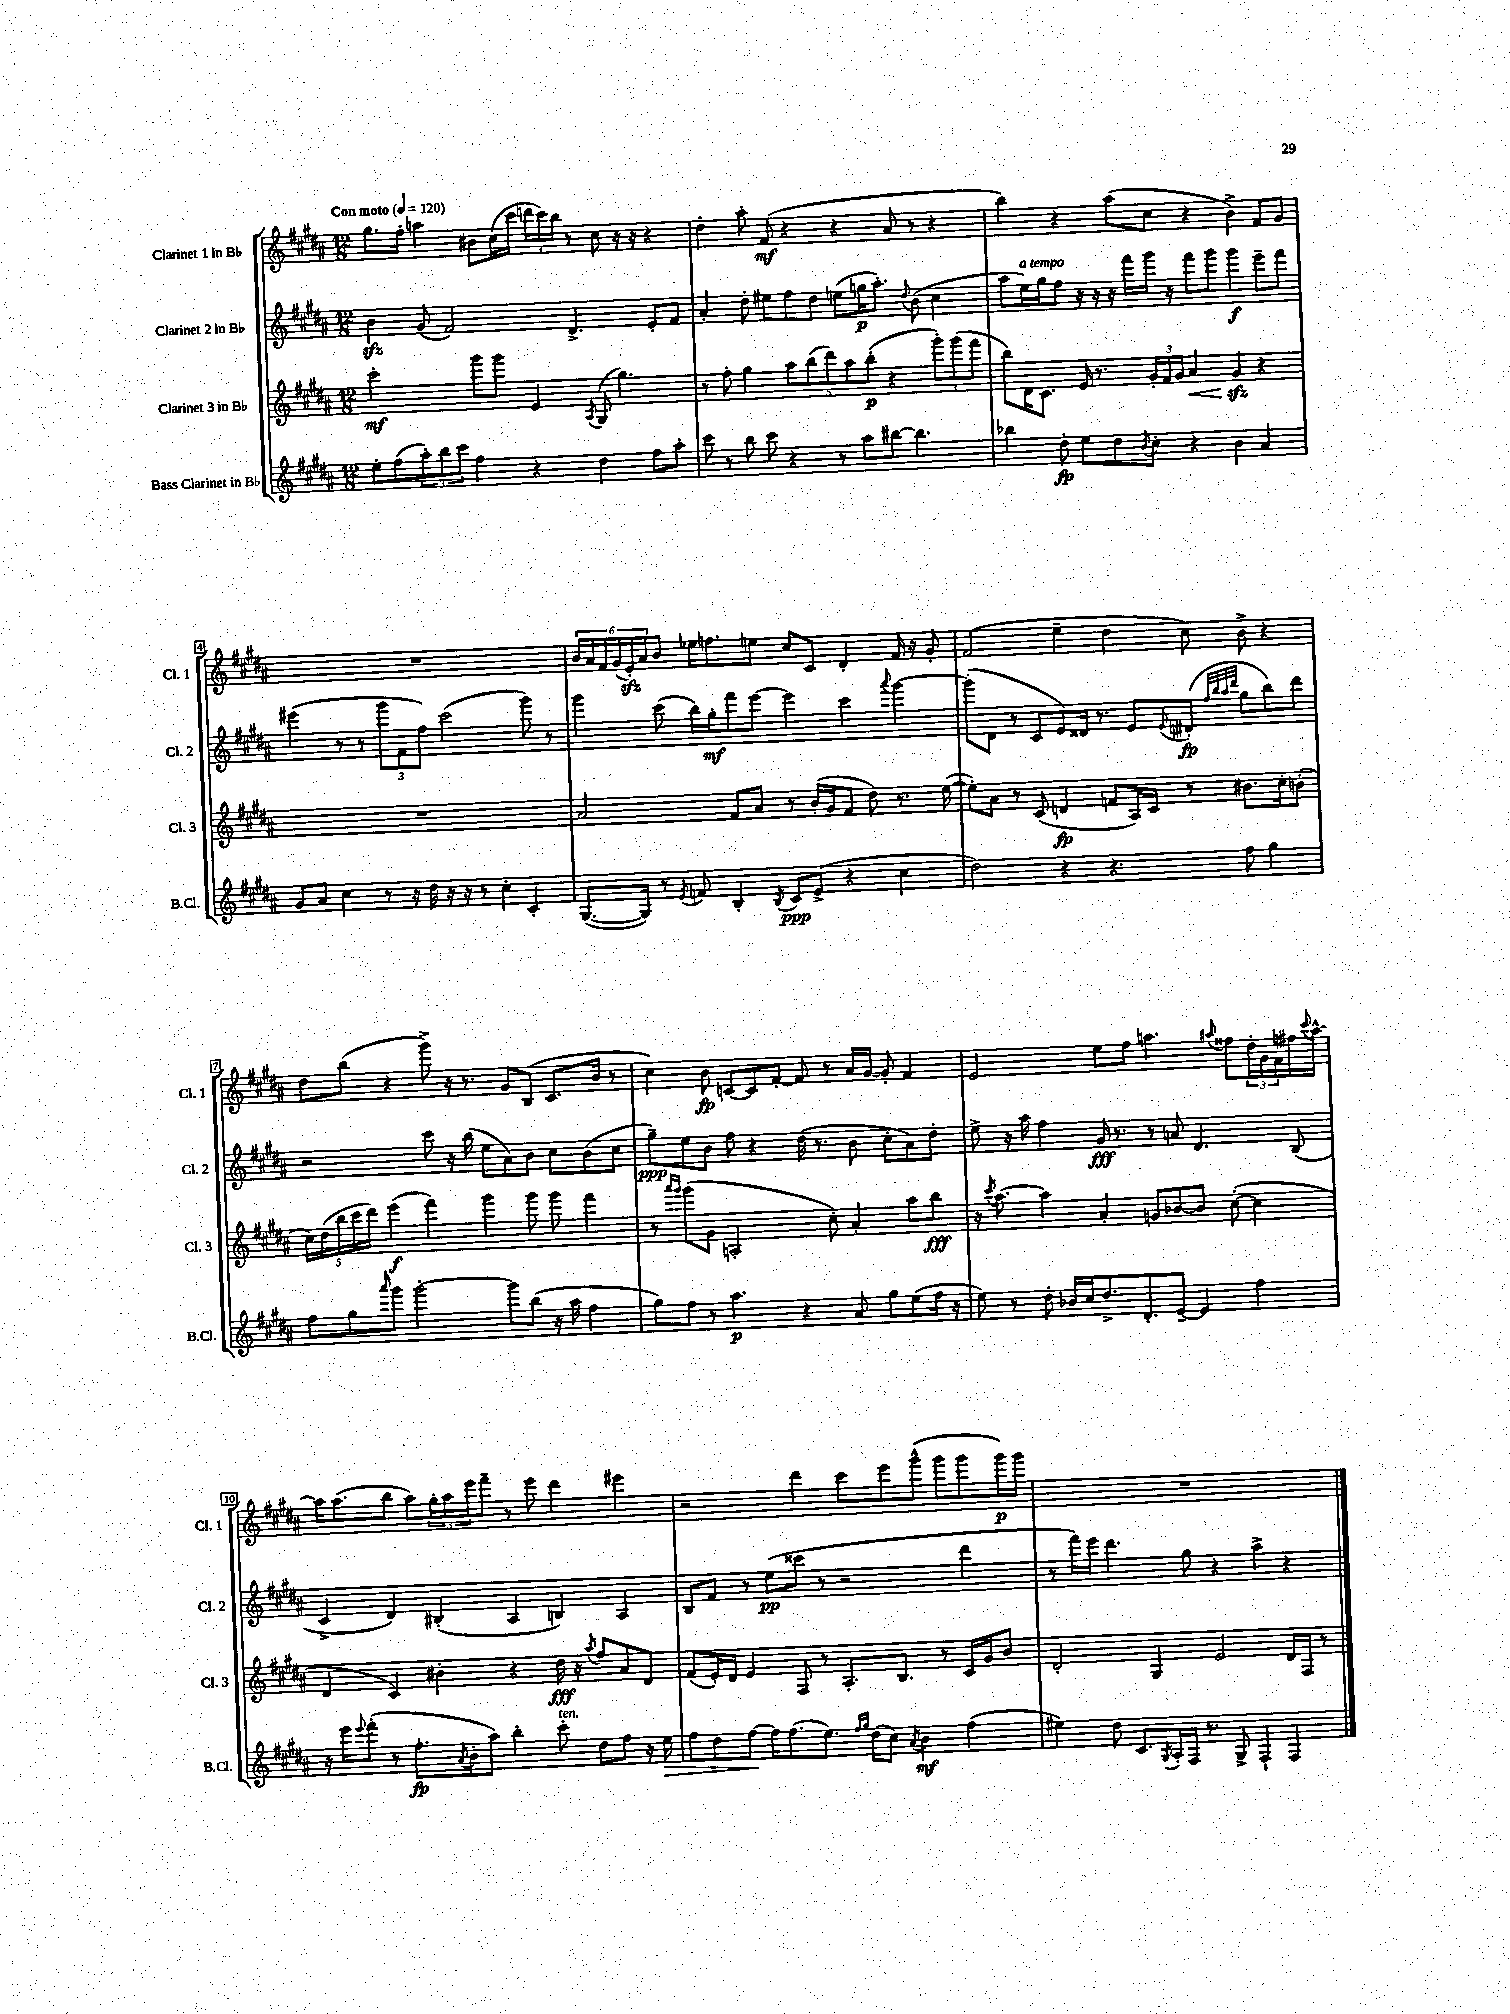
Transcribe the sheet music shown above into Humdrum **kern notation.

**kern	**kern	**kern	**kern
*staff4	*staff3	*staff2	*staff1
*clefG2	*clefG2	*clefG2	*clefG2
*k[f#c#g#d#a#]	*k[f#c#g#d#a#]	*k[f#c#g#d#a#]	*k[f#c#g#d#a#]
*M12/8	*M12/8	*M12/8	*M12/8
*MM120	*MM120	*MM120	*MM120
8ee'	2ccc#'	4b	8.gg#
(8ff#	.	.	.
.	.	.	16ff#'
12aa#')	.	(8g#	4aa
12bb	.	.	.
.	.	2f#)	.
12ccc#	.	.	.
4ff#	8ggg#	.	8b#
.	8ggg#	.	(16cc#
.	.	.	16ccc#
4r	4e	.	24ddd
.	.	.	24ccc#)
.	.	.	24bb
.	.	4.d#^	8r
.	8qA#	.	.
4dd#	(8G#	.	8cc#
.	4.gg#)	.	16r
.	.	.	16r
8ff#	.	8e'	4r
8aa#'	.	8f#	.
=	=	=	=
8ccc#	8r	4a#'	4dd#'
8r	8ff#'	.	.
8bb	4gg#	8dd#'	8aa#'
8ccc#	.	8ee#	(8f#
4r	10aa#	8ff#	4r
.	(10bb	.	.
.	.	8dd#	.
.	10ddd#)	.	.
8r	.	(8ee	4r
.	10aa#	.	.
8aa#	.	16gg	.
.	(10bb'	.	.
.	.	8.aa#')	.
[8bb#	4r	.	8a#
.	.	8qqdd#	.
4.bb#]	.	(8b	8r
.	12ggg#')	4cc#	4r
.	(12ggg#	.	.
.	12fff#	.	.
=	=	=	=
4bb-	8bb)	8aa#	4bb)
.	16d#	16ee)	.
.	8.c#	16gg#	.
8dd#'	.	8ff#	4r
8ee	16e	16r	.
.	8.r	16r	.
8dd#	.	16r	(8aa#
.	.	16fff#	.
8qb	.	.	.
8cc#'	24g#'	16ggg#	8cc#
.	24f#	.	.
.	.	16r	.
.	24g#	.	.
4r	4a#	8fff#	4r
.	.	8ggg#	.
4b	4g#	4ggg#	4b^)
4a#	4r	8eee~	8f#
.	.	8fff#	8g#
=	=	=	=
8g#	1.r	(4eee#	1.r
8a#	.	.	.
4cc#	.	8r	.
.	.	8r	.
8r	.	12ggg#	.
.	.	12f#	.
16r	.	.	.
.	.	12ff#)	.
16dd#	.	.	.
16r	.	(2ccc#	.
16r	.	.	.
8r	.	.	.
4cc#'	.	.	.
4c#'	.	8ggg#)	.
.	.	8r	.
=	=	=	=
([8.G#	2a#	4ggg#	24b
.	.	.	24a#
.	.	.	24f#
.	.	.	(24g#
.	.	.	24e')
16G#])	.	.	.
.	.	.	24a#
8r	.	(8ccc#	8b
8qe	.	.	.
8f	.	16bb)	16ee-
.	.	16gg#'	8.ff
4B'	8f#	8fff#	.
.	8a#	[8eee	8ee
8qB	.	.	.
8c#	8r	4eee]	8cc#
(8e^	(16b'	.	8c#
.	16g#	.	.
4r	8f#	4ccc#	4d#'
.	8dd#)	.	.
.	.	8qqaaa#	.
4cc#	8.r	[4ggg#	16f#
.	.	.	16r
.	.	.	8g#'
.	([16ee	.	.
=	=	=	=
2dd#)	8ee'])	(8ggg#']	(2f#
.	8a#	8d#	.
.	8r	8r	.
.	(8c#	8c#	.
4r	4d	8e)	4ee~
.	.	16d##	.
.	.	8.r	.
4.r	8f	.	4dd#
.	16A#)	8e	.
.	16c#	.	.
.	.	8qqe	.
.	8r	(8d#'	8cc#)
.	.	32qqff#	.
.	.	32qqbb	.
.	.	32qqaa#	.
.	.	32qqddd#	.
8ff#	8.b#	8gg#	8b^
4gg#	.	8bb)	4r
.	16cc#'	.	.
.	(8b'	8ddd#	.
=	=	=	=
8ff#	20cc#)	2r	8dd#
.	(20dd#	.	.
.	20bb	.	.
8gg#	.	.	(8bb
.	20ccc#	.	.
.	20ddd#)	.	.
16qqaaa#	.	.	.
8ggg#	(4eee	.	4r
[2ggg#'	.	.	.
.	4fff#)	8ccc#	8ggg#^)
.	.	16r	16r
.	.	(16bb	8.r
.	4ggg#	8ee	.
8ggg#]	.	8a#)	8g#
(8bb	8ggg#	8b	(8B
16r	8ggg#	8cc#	8.c#
16aa#	.	.	.
4ff#	4fff#	(8b	.
.	.	.	16b
.	.	8cc#	8r
=	=	=	=
8gg#)	8r	8gg#~)	4cc#)
.	16qqaaa#	.	.
.	16qqggg#	.	.
8ff#	(8ggg#	8ee	.
8r	8g#	8b	8b
4.aa#	2A'	8ff#	[8c
.	.	4r	8c]
.	.	.	[8f#'
4r	.	(16dd#	8f#]
.	.	8.r	.
.	8cc#')	.	8r
8a#	4a#'	8b	16a#
.	.	.	[16g#
8gg#	.	8cc#'	8g#']
(8ee	8aa#	8a#)	4f#
16ff#	8bb	8dd#'	.
16r	.	.	.
=	=	=	=
8ee)	16r	8ee^	2e
.	8qccc#	.	.
.	[8.aa#	.	.
8r	.	16r	.
.	.	16aa#	.
8dd#'	4aa#]	4ff#	.
16b-	.	.	.
16cc#	.	.	.
8.dd#^	4a#'	16g#	8ee
.	.	8.r	.
.	.	.	8ff#
8.d#'	.	.	.
.	8g	8r	4.aa
[8e~	[8b-	8a	.
4e]	8b-]	4.d#	.
.	.	.	8qqaa#
.	([8cc#'	.	8ff##
4ff#	4cc#]	.	24dd#'
.	.	.	24g#
.	.	.	24f#
.	.	(8B	16ff#
.	.	.	8qqccc#
.	.	.	[16aa#^^
=	=	=	=
16r	4d#	4c#^	16aa#]
16eee	.	.	(8.aa#
8qqeee	.	.	.
(8fff#'	.	.	.
8r	4c#)	4d#)	8bb
8.ff#'	.	.	8aa#)
.	4b#'	(4B#'	24gg#'
.	.	.	24aa#
8qa#	.	.	.
16b'	.	.	.
.	.	.	24eee
8aa#)	.	.	8fff#~
4bb'	4r	4A#	8r
.	.	.	8eee
8ccc#'	16dd#	4B)	4ddd#
.	16r	.	.
.	8qaa#	.	.
8dd#	8ff#	.	.
8ff#	8a#	4A#	4eee#
16r	8d#	.	.
16ee	.	.	.
=	=	=	=
8ff#	(8f#	8B	2r
8dd#	16e')	8f#	.
.	16d#	.	.
[8ff#	4e	8r	.
16ff#]	.	(8ee	.
(8.ff#	.	.	.
.	8F#	8ccc##	4ddd#
8.ee)	8r	8r	.
.	8.A#'	2r	8ccc#
16qqff#	.	.	.
16qqgg#	.	.	.
(16dd#	.	.	.
8cc#)	.	.	8eee
.	8.B	.	.
8qa#	.	.	.
4b	.	.	(8ggg#^^
.	8r	.	8ggg#
(4ff#	16c#	4ddd#	8ggg#
.	16g#	.	.
.	8b	.	16ggg#)
.	.	.	16ggg#
=	=	=	=
4ee#)	2d#'	8r	1.r
.	.	16fff#)	.
.	.	16eee	.
8dd#	.	4.ddd#	.
8.c#	.	.	.
.	4G#	.	.
8qG#	.	.	.
16A#'	.	.	.
16F#	.	8gg#	.
8.r	.	.	.
.	2e	4r	.
8G#^	.	.	.
4F#`	.	4aa#^	.
4F#	16d#	4r	.
.	16F#	.	.
.	8r	.	.
==	==	==	==
*-	*-	*-	*-
